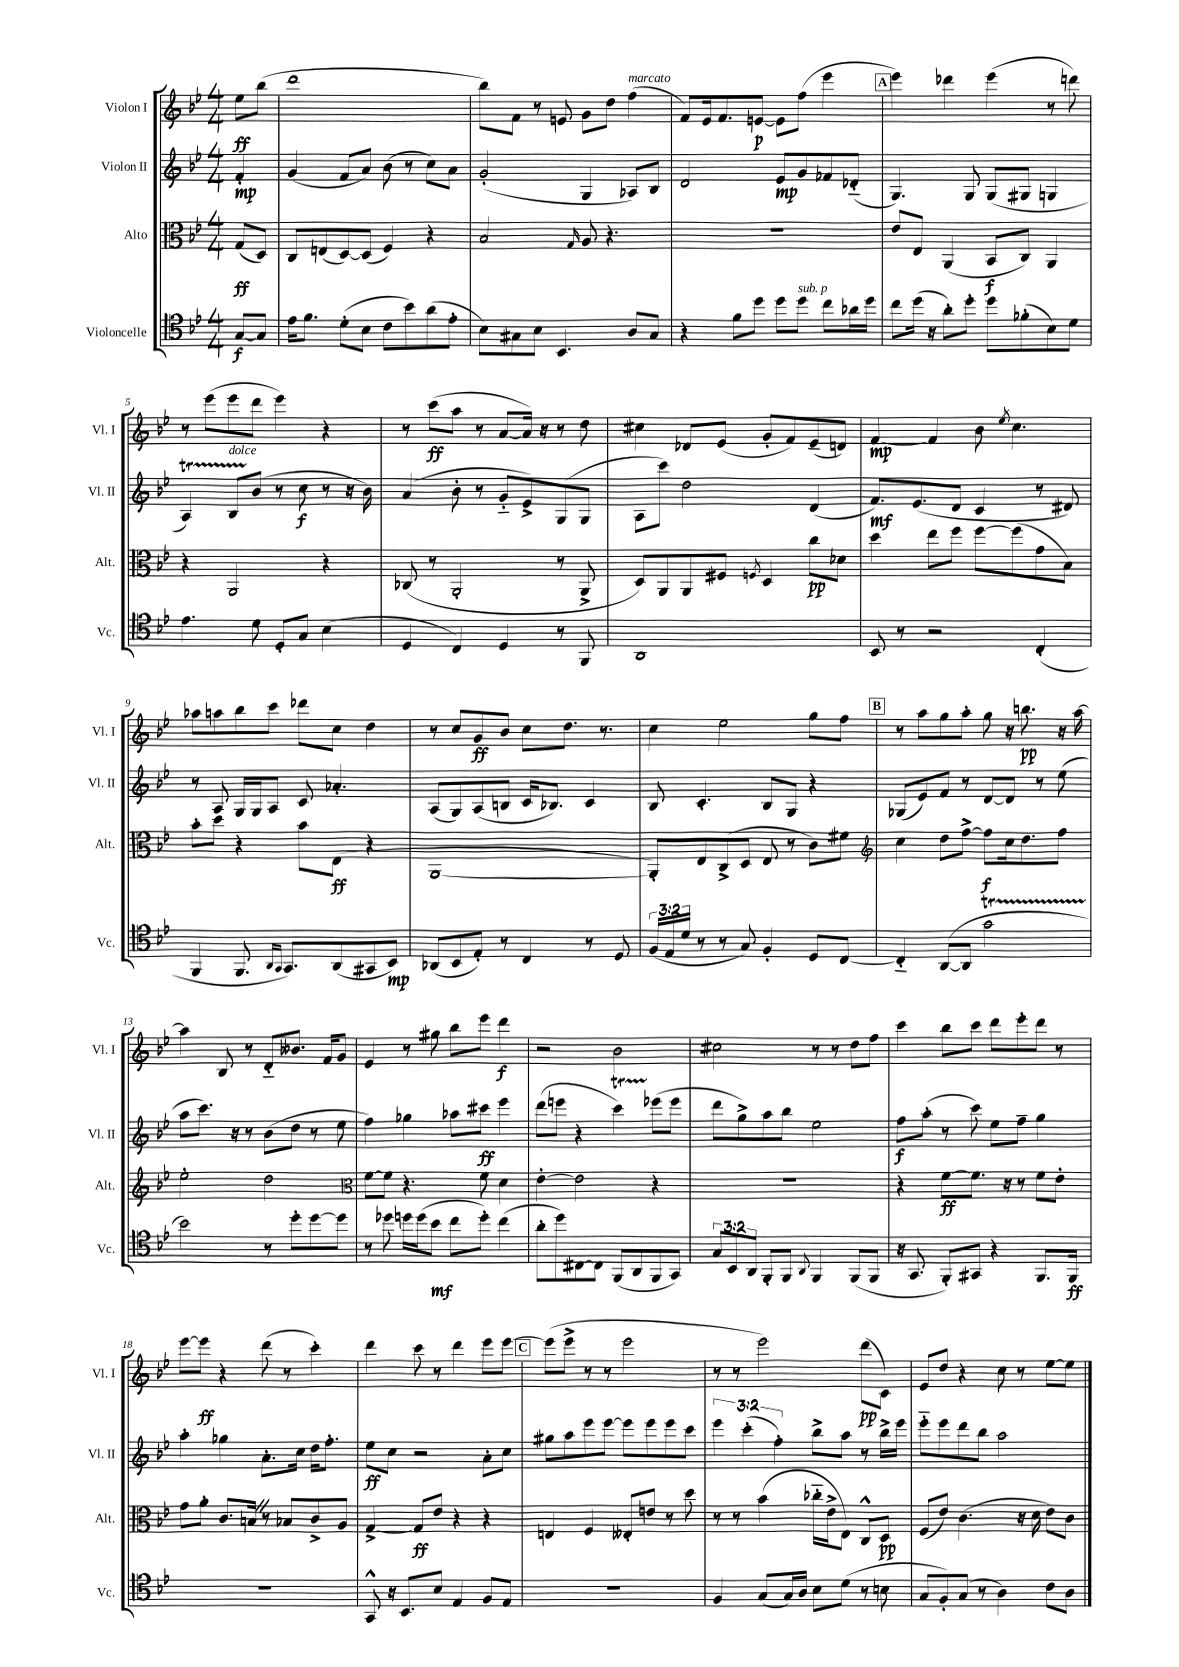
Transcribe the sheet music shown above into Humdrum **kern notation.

**kern	**dynam	**kern	**dynam	**kern	**dynam	**kern	**dynam
*part4	*part4	*part3	*part3	*part2	*part2	*part1	*part1
*staff4	*staff4	*staff3	*staff3	*staff2	*staff2	*staff1	*staff1
*I"Violoncelle	*	*I"Alto	*	*I"Violon II	*	*I"Violon I	*
*I'Vc.	*	*I'Alt.	*	*I'Vl. II	*	*I'Vl. I	*
*clefC4	*	*clefC3	*	*clefG2	*	*clefG2	*
*k[b-e-]	*	*k[b-e-]	*	*k[b-e-]	*	*k[b-e-]	*
*M4/4	*	*M4/4	*	*M4/4	*	*M4/4	*
=	=	=	=	=	=	=	=
[8G/L	f	(8G/L	ff	4f'/	mp	8ee-\L	ff
8G/J]	.	8D/J)	.	.	.	(8bb-\J	.
=1	=1	=1	=1	=1	=1	=1	=1
16e-\KL	.	8C/L	.	(4g/	.	1ddd	.
8.f\J	.	.	.	.	.	.	.
.	.	(8En/	.	.	.	.	.
(8d'\L	.	[8D/)	.	8f/L	.	.	.
8B-\J	.	(8D/J]	.	8a/J)	.	.	.
8c\L	.	4F/)	.	(8b-\	.	.	.
8b-\)	.	.	.	8r	.	.	.
(8a\	.	4r	.	8cc\L)	.	.	.
8e-'\J	.	.	.	8a\J	.	.	.
=2	=2	=2	=2	=2	=2	=2	=2
8B-\L)	.	2B-/	.	(2g'/	.	8bb-\L)	.
8G#X\	.	.	.	.	.	8f\J	.
8B-\J	.	.	.	.	.	8r	.
4.BB-/	.	.	.	.	.	8en/	.
.	.	16qqG/	.	.	.	.	.
.	.	8A/	.	4G/	.	8g\L	.
.	.	4.r	.	.	.	8dd\J	.
!	!	!	!	!	!	!LO:TX:a:i:t=marcato	!
8A/L	.	.	.	8A-X/L)	.	(4ff\	.
8G#/J	.	.	.	8B-/J	.	.	.
=3	=3	=3	=3	=3	=3	=3	=3
4r	.	1r	.	2d/	.	8f/L)	.
.	.	.	.	.	.	16e-/k	.
.	.	.	.	.	.	8.f/	.
8f\L	.	.	.	.	.	.	.
8dd\J	.	.	.	.	.	[8en/J	p
8dd\L	.	.	.	8e-/L	mp	8e\L]	.
!LO:TX:a:i:t=sub. p	!	!	!	!	!	!	!
8dd\J	.	.	.	8g/	.	(8ff\J	.
8cc\L	.	.	.	8f-X/	.	4eee-\	.
16a-X\L	.	.	.	(8d-X/J	.	.	.
16dd\JJ	.	.	.	.	.	.	.
!!LO:REH:place=s1:t=A
=4	=4	=4	=4	=4	=4	=4	=4
8cc\L	.	8e-/L	.	4.G/)	.	4eee-\)	.
(16dd\Jk	.	8E-/J	.	.	.	.	.
16r	.	.	.	.	.	.	.
8a'\L)	.	(4AA/	.	.	.	4ddd-X\	.
8dd'\J	.	.	.	8G/	.	.	.
8dd\L	.	8BB-/L	f	(8G/L	.	(4eee-\	.
(8f-X'\	.	8C/J)	.	8G#X/J	.	.	.
8B-\)	.	4AA/	.	4Gn/	.	8r	.
8d\J	.	.	.	.	.	8dddn\)	.
!!LO:LB:g=z
=5	=5	=5	=5	=5	=5	=5	=5
4.e-\	.	4r	.	4At/)	.	8r	.
.	.	.	.	.	.	(8eee-\L	.
!	!	!	!	!LO:TX:a:i:t=dolce	!	!	!
.	.	2AA/	.	8B-TTT/L	.	8eee-\	.
8d\	.	.	.	(8b-/J	.	8ddd\J	.
8D'/L	.	.	.	8r	.	4eee-\)	.
8G/J	.	.	.	8cc\	f	.	.
(4B-\	.	4r	.	8r	.	4r	.
.	.	.	.	16r	.	.	.
.	.	.	.	16b-\)	.	.	.
=6	=6	=6	=6	=6	=6	=6	=6
4D/	.	(8C-X/	.	(4a/	.	8r	.
.	.	8r	.	.	.	(8ccc\L	ff
4C/)	.	2AA'/	.	8b-'\	.	8aa\J	.
.	.	.	.	8r	.	8r	.
4D/	.	.	.	8g/L	.	[8a/L	.
.	.	.	.	8e-^/)	.	16a/Jk])	.
.	.	.	.	.	.	16r	.
8r	.	8r	.	(8G/	.	8r	.
8FF/	.	8AA^/	.	8G/J	.	8dd\	.
=7	=7	=7	=7	=7	=7	=7	=7
1AA	.	8D/L)	.	8A\L	.	4cc#X\	.
.	.	8AA/	.	8ccc\J)	.	.	.
.	.	8AA/	.	2dd\	.	8d-X/L	.
.	.	8F#X/J	.	.	.	(8e-/J	.
.	.	8qFn/	.	.	.	.	.
.	.	4D/	.	.	.	8g'/L	.
.	.	.	.	.	.	8f/)	.
.	.	8cc\L	pp	(4d/	.	(8e-~/	.
.	.	8d-X\J	.	.	.	8dn/J)	.
=8	=8	=8	=8	=8	=8	=8	=8
8BB-/	.	4dd\	.	8.f/L)	mf	[4f/	mp
8r	.	.	.	.	.	.	.
.	.	.	.	(8.e-/	.	.	.
2r	.	8ee-\L	.	.	.	4f/]	.
.	.	8ff\J	.	8d/J	.	.	.
.	.	[8ff\L	.	4c/	.	8b-\	.
.	.	.	.	.	.	8qee-/	.
.	.	(8ff\]	.	.	.	4.cc\	.
(4C'/	.	8g\	.	8r	.	.	.
.	.	8B-\J)	.	8d#X/)	.	.	.
!!LO:LB:g=z
=9	=9	=9	=9	=9	=9	=9	=9
4FF/	.	8b-'\L	.	8r	.	8aa-X\L	.
.	.	8dd\J	.	8A/	.	8aan\	.
8.FF/	.	4r	.	16G/LL	.	8bb-\	.
.	.	.	.	16G/J	.	.	.
.	.	.	.	8A/J	.	8ccc\J	.
16qqAA/LL	.	.	.	.	.	.	.
16qqGG/JJ	.	.	.	.	.	.	.
8.GG/L)	.	.	.	.	.	.	.
.	.	8b-\L	.	8c/	.	8ddd-X\L	.
(8AA/	.	(8E-\J	ff	4.a-X'/	.	8cc\J	.
8GG#X/	.	4r	.	.	.	4dd\	.
8BB-/J)	mp	.	.	.	.	.	.
=10	=10	=10	=10	=10	=10	=10	=10
(8AA-X/L	.	[1AA	.	(8A/L	.	8r	.
8BB-/	.	.	.	8G/)	.	8cc/L	.
8E-'/J)	.	.	.	(8A/	.	8g/	ff
8r	.	.	.	8Bn/J	.	8b-/J	.
4C/	.	.	.	16c/KL	.	8cc\L	.
.	.	.	.	8.B-X/J)	.	.	.
.	.	.	.	.	.	8.dd\J	.
8r	.	.	.	4c/	.	.	.
.	.	.	.	.	.	8.r	.
8D/	.	.	.	.	.	.	.
=11	=11	=11	=11	=11	=11	=11	=11
(24F/LL	.	8AA'/L])	.	8B-/	.	4cc\	.
24E-/	.	.	.	.	.	.	.
24d/JJ	.	.	.	.	.	.	.
8r	.	8E-/	.	4.c'/	.	.	.
8r	.	(8C^/	.	.	.	2ee-\	.
8G/)	.	8D/J	.	.	.	.	.
4F'/	.	8E-/	.	8B-/L	.	.	.
.	.	8r	.	8G/J	.	.	.
8D/L	.	8c\L)	.	4r	.	8gg\L	.
[8C/J	.	8f#X\J	.	.	.	8ff\J	.
!!LO:REH:place=s1:t=B
=12	=12	=12	=12	=12	=12	=12	=12
*	*	*clefG2	*	*	*	*	*
4C/]	.	4cc\	.	(8G-X/L	.	8r	.
.	.	.	.	8e-/)	.	8aa\L	.
([8AA/L	.	8dd\L	.	8f/J	.	8gg\	.
8AA/J]	.	[8ff^\J	.	8r	.	8aa'\J	.
2gT\	.	8ff\L]	f	[8d/L	.	8gg\	.
.	.	16cc\k	.	8d/J]	.	16r	.
.	.	8.dd\	.	.	.	8.bbn\	pp
.	.	.	.	8r	.	.	.
.	.	8ff\J	.	(8ee-\	.	16r	.
.	.	.	.	.	.	[16aa\	.
!!LO:LB:g=z
=13	=13	=13	=13	=13	=13	=13	=13
2b-\)	.	2ee-'\	.	8aa\L	.	4aa\]	.
.	.	.	.	8.ccc\J)	.	.	.
.	.	.	.	.	.	8B-/	.
.	.	.	.	16r	.	.	.
.	.	.	.	8r	.	8r	.
8r	.	2dd\	.	(8b-\L	.	8d/L	.
8dd'\L	.	.	.	8dd\J	.	8.b--X/J	.
[8dd\	.	.	.	8r	.	.	.
.	.	.	.	.	.	16f/KL	.
8dd\J]	.	.	.	8ee-\	.	8g/J	.
=14	=14	=14	=14	=14	=14	=14	=14
*	*	*clefC3	*	*	*	*	*
8r	.	[8f\L	.	4ff\)	.	4e-/	.
8dd-X\	.	8f\J]	.	.	.	.	.
16ddn\LL	.	4.r	.	4gg-X\	.	8r	.
(16dd\J	.	.	.	.	.	.	.
8b-\J	mf	.	.	.	.	8gg#X\	.
8cc\L	.	.	.	8aa-X\L	.	8bb-\L	.
8dd'\J)	.	8f\	.	8ccc#X\J	ff	8eee-\J	.
(4cc\	.	4d\	.	4eee-\	.	4ddd\	f
=15	=15	=15	=15	=15	=15	=15	=15
8a'\L	.	[4e-'\	.	(8ddd\L	.	2r	.
8dd\)	.	.	.	8eeen\J	.	.	.
[8C#X\	.	2e-\]	.	4r	.	.	.
8C#\J]	.	.	.	.	.	.	.
(8FF/L	.	.	.	4cccT\)	.	2b-\	.
8AA/	.	.	.	.	.	.	.
8FF/	.	4r	.	(8eee-X\L	.	.	.
8GG/J)	.	.	.	8eee-\J	.	.	.
=16	=16	=16	=16	=16	=16	=16	=16
12G/L	.	1r	.	8ddd\L	.	2cc#X\	.
12BB-/	.	.	.	.	.	.	.
.	.	.	.	8gg^\)	.	.	.
12AA/J	.	.	.	.	.	.	.
8FF'/L	.	.	.	8aa\	.	.	.
8FF/J	.	.	.	8bb-\J	.	.	.
8qqAA/	.	.	.	.	.	.	.
4FF/	.	.	.	2ee-\	.	8r	.
.	.	.	.	.	.	8r	.
(8FF/L	.	.	.	.	.	8dd\L	.
8FF/J	.	.	.	.	.	8ff\J	.
=17	=17	=17	=17	=17	=17	=17	=17
16r	.	4r	.	8ff\L	f	4ccc\	.
8.GG/	.	.	.	.	.	.	.
.	.	.	.	(8aa'\J	.	.	.
8FF'/L)	.	[8f\L	ff	8r	.	8bb-\L	.
8GG#X/J	.	8.f\J]	.	8ccc\)	.	8ccc\J	.
4r	.	.	.	8ee-\L	.	8ddd\L	.
.	.	16r	.	.	.	.	.
.	.	8r	.	8ff~\J	.	8eee-'\	.
8.FF/L	.	8f\L	.	4gg\	.	8ddd\J	.
.	.	8e-'\J	.	.	.	8r	.
16FF/Jk	ff	.	.	.	.	.	.
!!LO:LB:g=z
=18	=18	=18	=18	=18	=18	=18	=18
1r	.	8g\L	.	4aa'\	.	[8eee-\L	.
.	.	8a'\J	.	.	.	8eee-\J]	ff
.	.	8.c/L	.	4gg-X\	.	4r	.
.	.	16BnZ/Jk	.	.	.	.	.
.	.	8r	.	8.a'\L	.	(8ddd\	.
.	.	8B-X/L	.	.	.	8r	.
.	.	.	.	16cc\Jk	.	.	.
.	.	8c^/	.	16dd\KL	.	4ccc'\)	.
.	.	.	.	8.ff'\J	.	.	.
.	.	8A/J	.	.	.	.	.
=19	=19	=19	=19	=19	=19	=19	=19
8GG^^/	.	[4G^/	.	8ee-\L	ff	4ddd\	.
16r	.	.	.	8cc\J	.	.	.
8.BB-/L	.	.	.	.	.	.	.
.	.	8G/L]	ff	2r	.	8ccc\	.
8B-/J	.	8e-/J	.	.	.	8r	.
4E-/	.	4r	.	.	.	4ddd\	.
8F/L	.	4r	.	8a'\L	.	8eee-\L	.
8E-/J	.	.	.	8cc\J	.	[8eee-\J	.
!!LO:REH:place=s1:t=C
=20	=20	=20	=20	=20	=20	=20	=20
1r	.	4En/	.	8gg#X\L	.	(8eee-\L]	.
.	.	.	.	8aa\	.	8eee-^\J	.
.	.	4F/	.	8eee-\	.	8r	.
.	.	.	.	[8eee-\J	.	8r	.
.	.	8E--X'/L	.	8eee-\L]	.	2eee-\	.
.	.	8en/J	.	8eee-\	.	.	.
.	.	8r	.	8eee-\	.	.	.
.	.	8dd\	.	8ccc\J	.	.	.
=21	=21	=21	=21	=21	=21	=21	=21
4F/	.	8r	.	6eee-\	.	8r	.
.	.	8r	.	.	.	8r	.
.	.	.	.	(6ccc'\	.	.	.
(8G/L	.	(4b-\	.	.	.	2eee-\)	.
.	.	.	.	6ff'\)	.	.	.
16G/L)	.	.	.	.	.	.	.
16A/JJ	.	.	.	.	.	.	.
8B-\L	.	16cc-X\LL	.	8bb-^\L	.	.	.
.	.	16e-^\J	.	.	.	.	.
(8d\J	.	8E-\J)	.	8aa\J	.	.	.
8r	.	8C^^/L	.	8r	.	(8ddd\L	pp
8Bn\	.	8D/J	pp	16bb-^\LL	.	8c\J)	.
.	.	.	.	16eee-\JJ	.	.	.
=22	=22	=22	=22	=22	=22	=22	=22
8G/L	.	(8F/L	.	8eee-\L	.	8e-/L	.
8F'/)	.	8e-/J)	.	8eee-\	.	8dd/J	.
(8G/J	.	(4.c\	.	8ddd\	.	4r	.
8r	.	.	.	8bb-\J	.	.	.
4A\)	.	.	.	2aa\	.	8cc\	.
.	.	16r	.	.	.	8r	.
.	.	16d\	.	.	.	.	.
8c\L	.	8e-\L)	.	.	.	[8ee-\L	.
8A\J	.	8c\J	.	.	.	8ee-\J]	.
==	==	==	==	==	==	==	==
*-	*-	*-	*-	*-	*-	*-	*-
